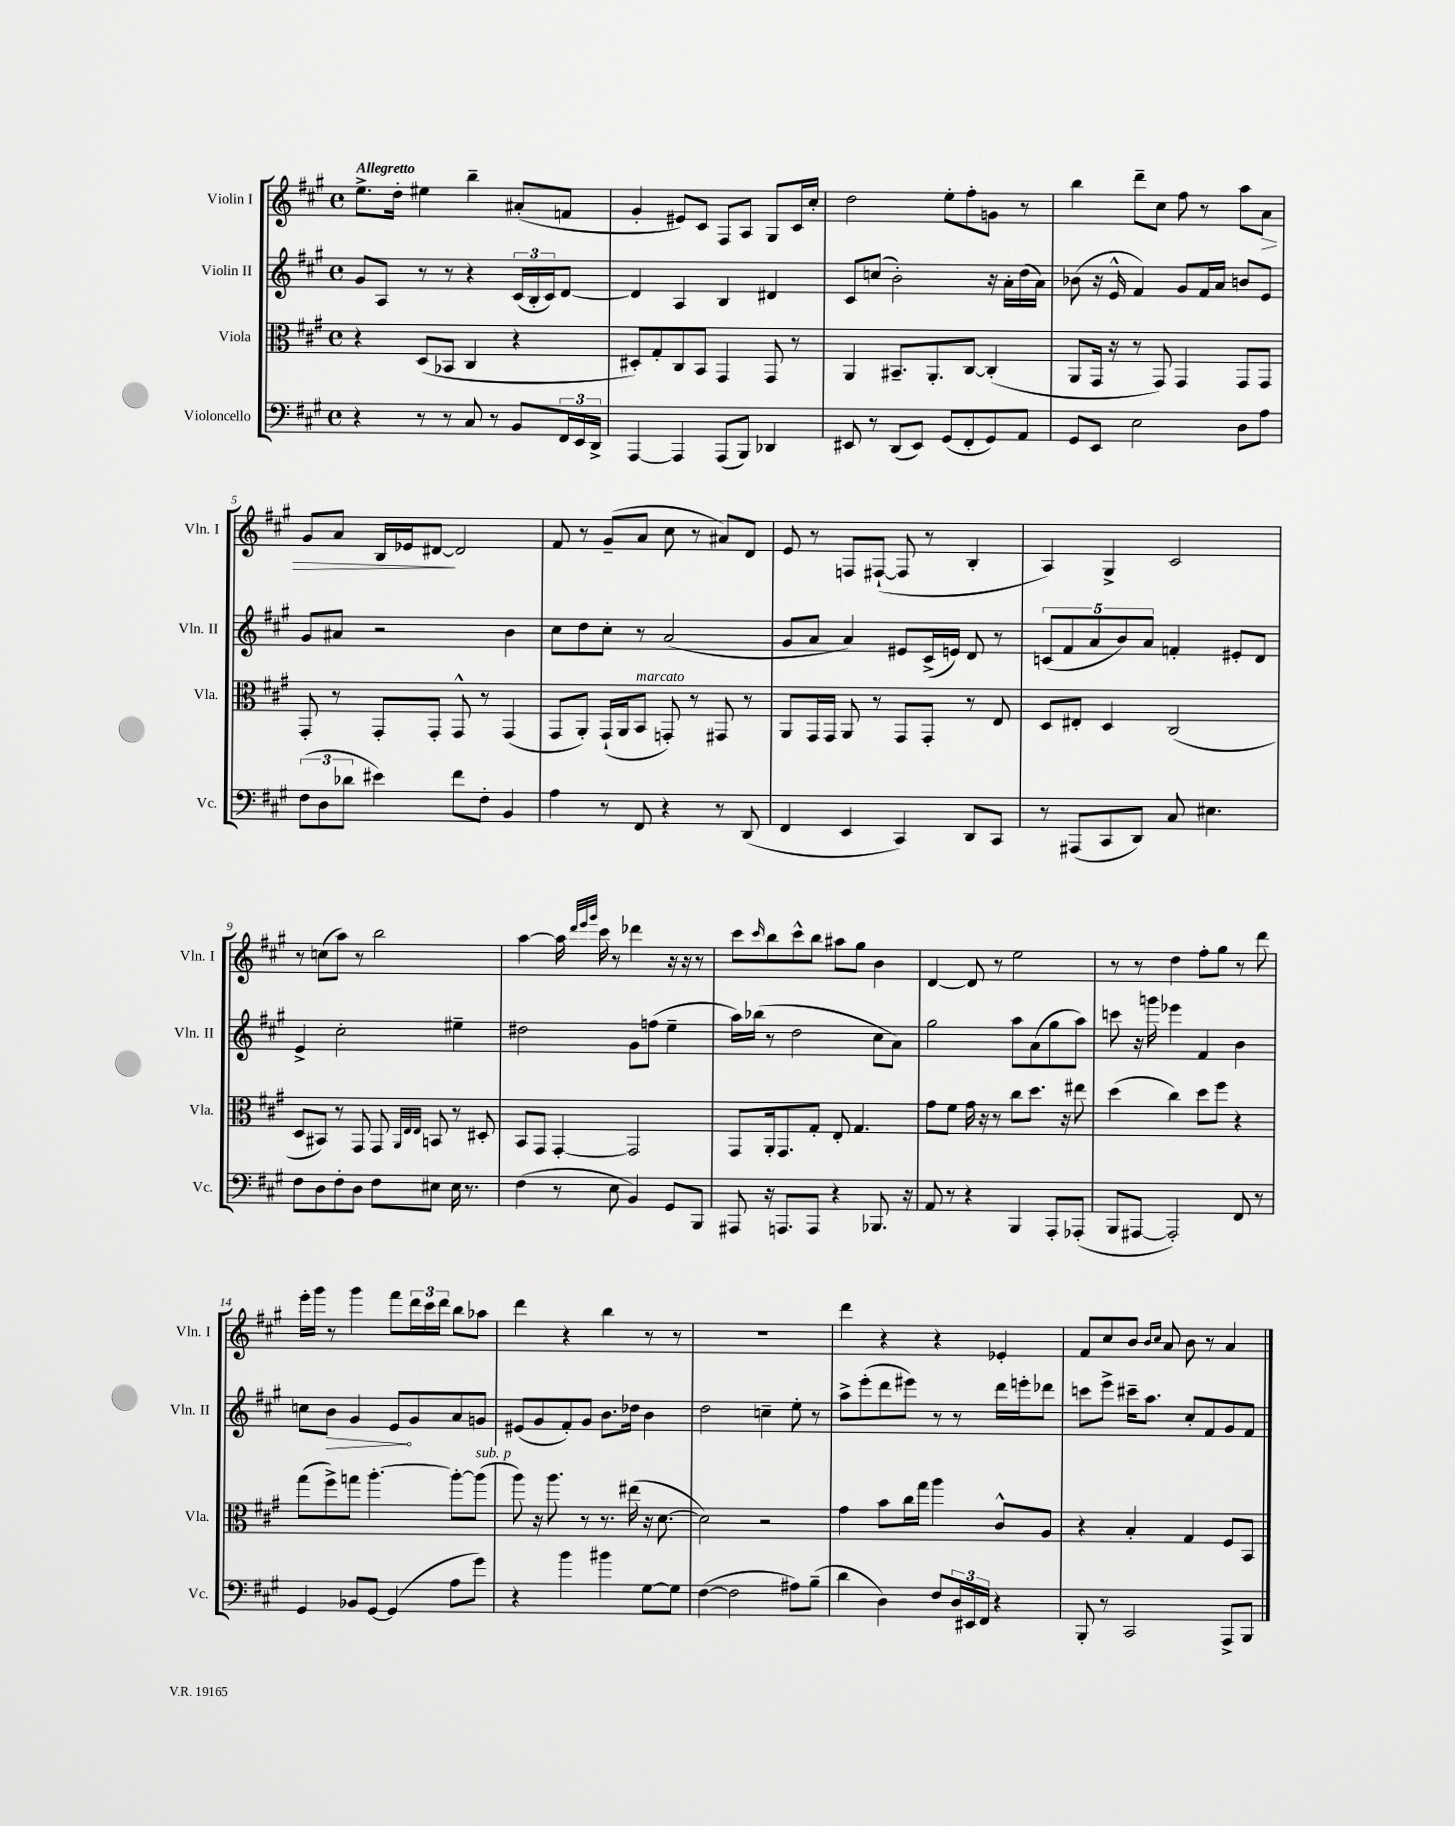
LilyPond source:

<<
\new StaffGroup <<
\new Staff = "s0" \with { instrumentName = "Violin I" shortInstrumentName = "Vln. I" } {
    \clef treble \key a \major \defaultTimeSignature \time 4/4 \tempo "Allegretto"
    e''8.-> d''16-. eis''4 b''4-- ais'8-.( f'8 |
    gis'4-. eis'8) cis'8 fis8 a8 gis8 cis'16 cis''16-. |
    d''2 e''8-. fis''8-. g'8 r8 |
    b''4 d'''8-- cis''8 fis''8 r8 a''8 a'8\> |
    gis'8 a'8 b16 ees'16 dis'8~\! dis'2 |
    fis'8 r8 gis'8--( a'8 cis''8 r8 ais'8) d'8 |
    e'8 r8 f8 fis8~-!( fis8 r8 b4-. |
    a4) gis4-> cis'2 |
    r8 c''8( a''8) r8 b''2 |
    a''4~ a''16 \grace { d'''32 e'''32 gis'''32 } cis'''16 r8 des'''4 r16 r16 r8 |
    cis'''8 \grace { cis'''16 } b''8 cis'''8-^ b''8 ais''8 gis''8 b'4 |
    d'4~ d'8 r8 e''2 |
    r8 r8 d''4 fis''8-. gis''8 r8 d'''8 |
    e'''16-. gis'''16 r8 gis'''4 fis'''8 \tuplet 3/2 { d'''16 cis'''16 d'''16 } b''8 aes''8 |
    d'''4 r4 b''4 r8 r8 |
    R1 |
    d'''4 r4 r4 ees'4-. |
    fis'8 cis''8 b'8 \grace { b'16 cis''16 } a'8 b'8 r8 a'4 \bar "|." |
}
\new Staff = "s1" \with { instrumentName = "Violin II" shortInstrumentName = "Vln. II" } {
    \clef treble \key a \major \defaultTimeSignature \time 4/4
    gis'8 a8 r8 r8 r4 \tuplet 3/2 { cis'16( b16-. cis'16) } d'8~ |
    d'4 a4 b4 dis'4 |
    cis'8 c''8( b'2-.) r16 a'16-. d''16( a'16) |
    bes'8( r16 e'16-^ fis'4) gis'8 fis'16 a'16 b'8 e'8 |
    gis'8 ais'8 r2 b'4 |
    cis''8 d''8 cis''8-. r8 a'2( |
    gis'8 a'8 a'4) eis'8 cis'16->( e'16) d'8 r8 |
    \tuplet 5/4 { c'8( fis'8 a'8 b'8) a'8 } f'4-. eis'8-. d'8 |
    e'4-> cis''2-. eis''4-- |
    dis''2 gis'8 f''8( e''4-- |
    a''16) bes''16( r8 d''2 cis''8 a'8) |
    gis''2 a''8 a'8( gis''8 a''8) |
    c'''8 r16 g'''16 ees'''4 fis'4 b'4 |
    c''8 \once \override Hairpin.circled-tip = ##t b'8\> gis'4 e'8\! gis'8 a'8 g'8 |
    eis'8( gis'8 fis'8-.) gis'8 b'8. des''16 b'4 |
    d''2 c''4-- e''8-. r8 |
    a''8-> e'''8-.( d'''8 eis'''8) r8 r8 d'''16 e'''16-. des'''8 |
    c'''8 e'''8-> cis'''16-- a''8. cis''8-. fis'8 gis'8 fis'8 \bar "|." |
}
\new Staff = "s2" \with { instrumentName = "Viola" shortInstrumentName = "Vla." } {
    \clef alto \key a \major \defaultTimeSignature \time 4/4
    r4 d8( bes,8 cis4 r4 |
    dis8-.) gis8-. cis8 b,8 gis,4 gis,8 r8 |
    a,4 bis,8.-- a,8.-. cis8~ cis4-.( |
    a,8 gis,16 r16 r8 gis,8) gis,4 gis,8 gis,8 |
    gis,8-. r8 gis,8-. gis,8-. gis,8-^ r8 gis,4( |
    gis,8 a,8-.) gis,16-!( a,16 b,8^\markup { \italic "marcato" } g,8-.) r8 gis,8 r8 |
    a,8 gis,16 gis,16 a,8 r8 gis,8 gis,8-. r8 e8 |
    d8 eis8-. d4 cis2( |
    d8 bis,8) r8 gis,8 gis,8 \grace { a,32 e32 e32 } b,8 r8 dis8-. |
    b,8 gis,8 gis,4~-. gis,2 |
    gis,8 a,16-. gis,8. gis8-. e8-. gis4. |
    gis'8 fis'8 gis'16 r16 r8 cis''8 d''8. r16 eis''8 |
    d''4( cis''4) d''8 fis''8 r4 |
    gis''8( fis''8->) g''8 a''4.~-. a''8~-. a''8^\markup { \italic "sub. p" }( |
    a''8) r16 a''8. r8 r8. eis''16( r16 d'8.~ |
    d'2) r2 |
    gis'4 b'8 cis''16 gis''16 a''4 cis'8-^ a8 |
    r4 b4-. gis4 fis8 b,8 \bar "|." |
}
\new Staff = "s3" \with { instrumentName = "Violoncello" shortInstrumentName = "Vc." } {
    \clef bass \key a \major \defaultTimeSignature \time 4/4
    r4 r8 r8 cis8 r8 b,8 \tuplet 3/2 { fis,16 e,16 d,16-> } |
    a,,4~ a,,4 a,,8( b,,8) des,4 |
    eis,8 r8 d,8( eis,8) gis,8( fis,8-. gis,8) a,8 |
    gis,8 e,8 e2 d8 a8 |
    \tuplet 3/2 { fis8( d8 des'8 } eis'4) fis'8 fis8-. b,4 |
    a4 r8 fis,8 r4 r8 d,8( |
    fis,4 e,4 cis,4) d,8 cis,8 |
    r8 ais,,8( cis,8 d,8) cis8 eis4. |
    fis8 d8 fis8-. d8 fis8 eis8 eis16 r8. |
    fis4( r8 e8 b,4) gis,8 b,,8 |
    ais,,8 r16 a,,8. a,,8 r4 bes,,8. r16 |
    a,8 r8 r4 b,,4 a,,8-. aes,,8-.( |
    b,,8 ais,,8~ ais,,2-.) fis,8 r8 |
    gis,4 bes,8 gis,8~ gis,4( a8 gis'8) |
    r4 b'4 bis'4 gis8~ gis8 |
    fis4~( fis2 ais8) b8--( |
    d'4 d4) fis8 \tuplet 3/2 { d16 eis,16 fis,16 } r4 |
    b,,8-. r8 cis,2 a,,8-> b,,8 \bar "|." |
}
>>
>>
